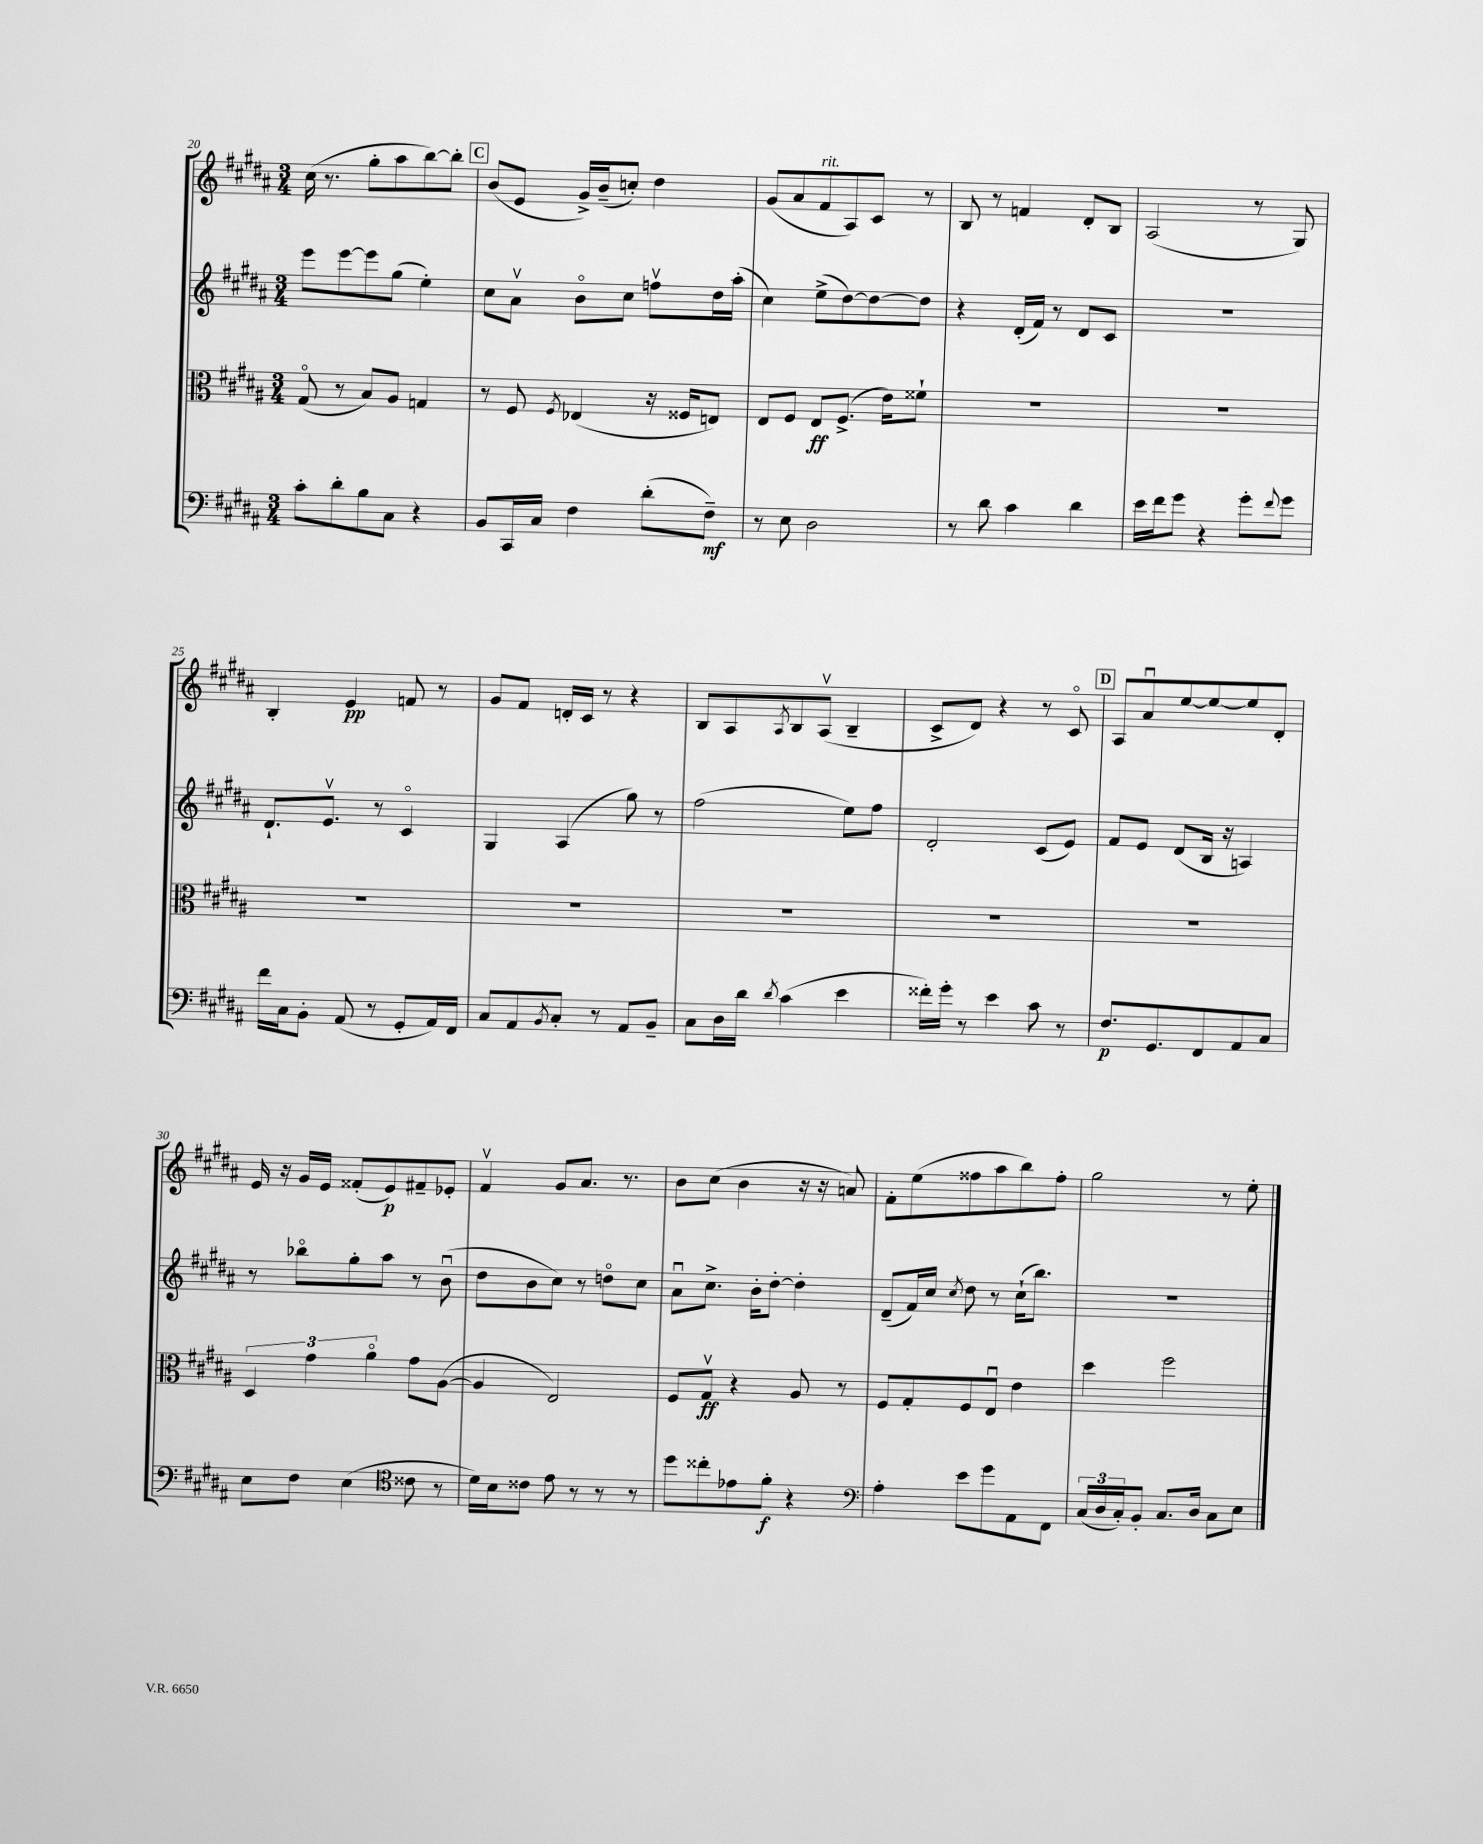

**kern	**kern	**kern	**kern
*staff4	*staff3	*staff2	*staff1
*clefF4	*clefC3	*clefG2	*clefG2
*k[f#c#g#d#a#]	*k[f#c#g#d#a#]	*k[f#c#g#d#a#]	*k[f#c#g#d#a#]
*M3/4	*M3/4	*M3/4	*M3/4
8c#'	(8G#o	8eee	(16cc#
.	.	.	8.r
8d#'	8r	[8eee	.
8B	8B)	8eee]	8gg#'
8C#	8A#	(8gg#	8aa#
4r	4G	4ee')	[8bb)
.	.	.	8bb']
=	=	=	=
8BB	8r	8cc#	(8b
16CC#	8F#	8a#v	8e
16C#	.	.	.
.	8qF#	.	.
4F#	(4E-	8bo	16g#^)
.	.	.	(16b~
.	.	8cc#	8cc')
(8d#'	16r	8ffv	4dd#
.	16F##	.	.
8F#~)	8E)	16dd#	.
.	.	(16aa#'	.
=	=	=	=
8r	8E	4cc#)	(8g#
8E	8F#	.	8a#
2D#	8E	(8ee^	8f#
.	(8.F#^	[8dd#)	8A#)
.	.	8dd#_	8c#
.	16e)	.	.
.	8f##`	8dd#]	8r
=	=	=	=
8r	2.r	4r	8B
8d#	.	.	8r
4c#	.	(16d#'	4f
.	.	16f#)	.
.	.	8r	.
4d#	.	8d#	8d#'
.	.	8c#	8B
=	=	=	=
16e	2.r	2.r	(2A#
16f#	.	.	.
8g#	.	.	.
4r	.	.	.
8g#'	.	.	8r
8qqf#	.	.	.
8g#	.	.	8G#)
=	=	=	=
16f#	2.r	8.d#`	4B'
16C#	.	.	.
8BB'	.	.	.
.	.	8.ev	.
(8AA#	.	.	4e
8r	.	8r	.
8GG#'	.	4c#o	8f
16AA#)	.	.	8r
16FF#	.	.	.
=	=	=	=
8C#	2.r	4G#	8g#
8AA#	.	.	8f#
8qBB	.	.	.
8C#'	.	(4A#	16d'
.	.	.	16c#
8r	.	.	8r
8AA#	.	8gg#)	4r
8BB~	.	8r	.
=	=	=	=
8C#	2.r	(2ff#	8B
16D#	.	.	8A#
16d#	.	.	.
8qd#	.	.	8qA#
(4c#	.	.	8B
.	.	.	(8A#v
4e	.	8ee)	4B~
.	.	8ff#	.
=	=	=	=
16f##')	2.r	2d#'	8c#^
16g#'	.	.	.
8r	.	.	8d#)
4e	.	.	4r
8c#	.	(8c#	8r
8r	.	8e)	8c#o
=	=	=	=
8.F#	2.r	8f#	8A#
.	.	8e	8a#u
8.GG#	.	.	.
.	.	(8d#	[8ee
8FF#	.	16B	8ee_
.	.	16r	.
8AA#	.	4A)	8ee]
8C#	.	.	8d#'
=	=	=	=
8E	6D#	8r	16e
.	.	.	16r
8F#	.	8bb-o	16g#
.	6g#	.	.
.	.	.	16e
(4E	.	8gg#'	(8f##'
.	6a#o	.	.
.	.	8aa#	8e)
*clefC4	*	*	*
8c##	8g#	8r	8f#~
8r	([8A#	(8bu	8e-'
=	=	=	=
16d#)	4A#]	8dd#	4f#v
16B	.	.	.
8c##	.	8b	.
8e	2E)	8cc#)	8g#
8r	.	8r	8.a#
8r	.	8ddo	.
.	.	.	8.r
8r	.	8cc#	.
=	=	=	=
8dd#	8F#	8a#u	8b
8cc##'	8G#v	8.cc#^	(8cc#
8e-	4r	.	4b
.	.	16b'	.
8f#'	.	[8dd#'	.
4r	8A#	4dd#']	16r
.	.	.	16r
.	8r	.	8a)
=	=	=	=
*clefF4	*	*	*
4A#'	8F#	(8d#~	8f#'
.	8G#'	16f#)	(8ee
.	.	16cc#	.
.	.	8qcc#	.
8e	8F#	8dd#	8ff##
8g#	8Eu	8r	8aa#
8AA#	4e	(16cc#`	8bb)
.	.	8.bb)	.
8FF#	.	.	8ff##'
=	=	=	=
(24C#	4dd#	2.r	2gg#
24D#	.	.	.
24C#')	.	.	.
8BB'	.	.	.
8.C#	2ff#	.	.
16D#	.	.	.
8C#	.	.	8r
8E	.	.	8ee'
==	==	==	==
*-	*-	*-	*-
